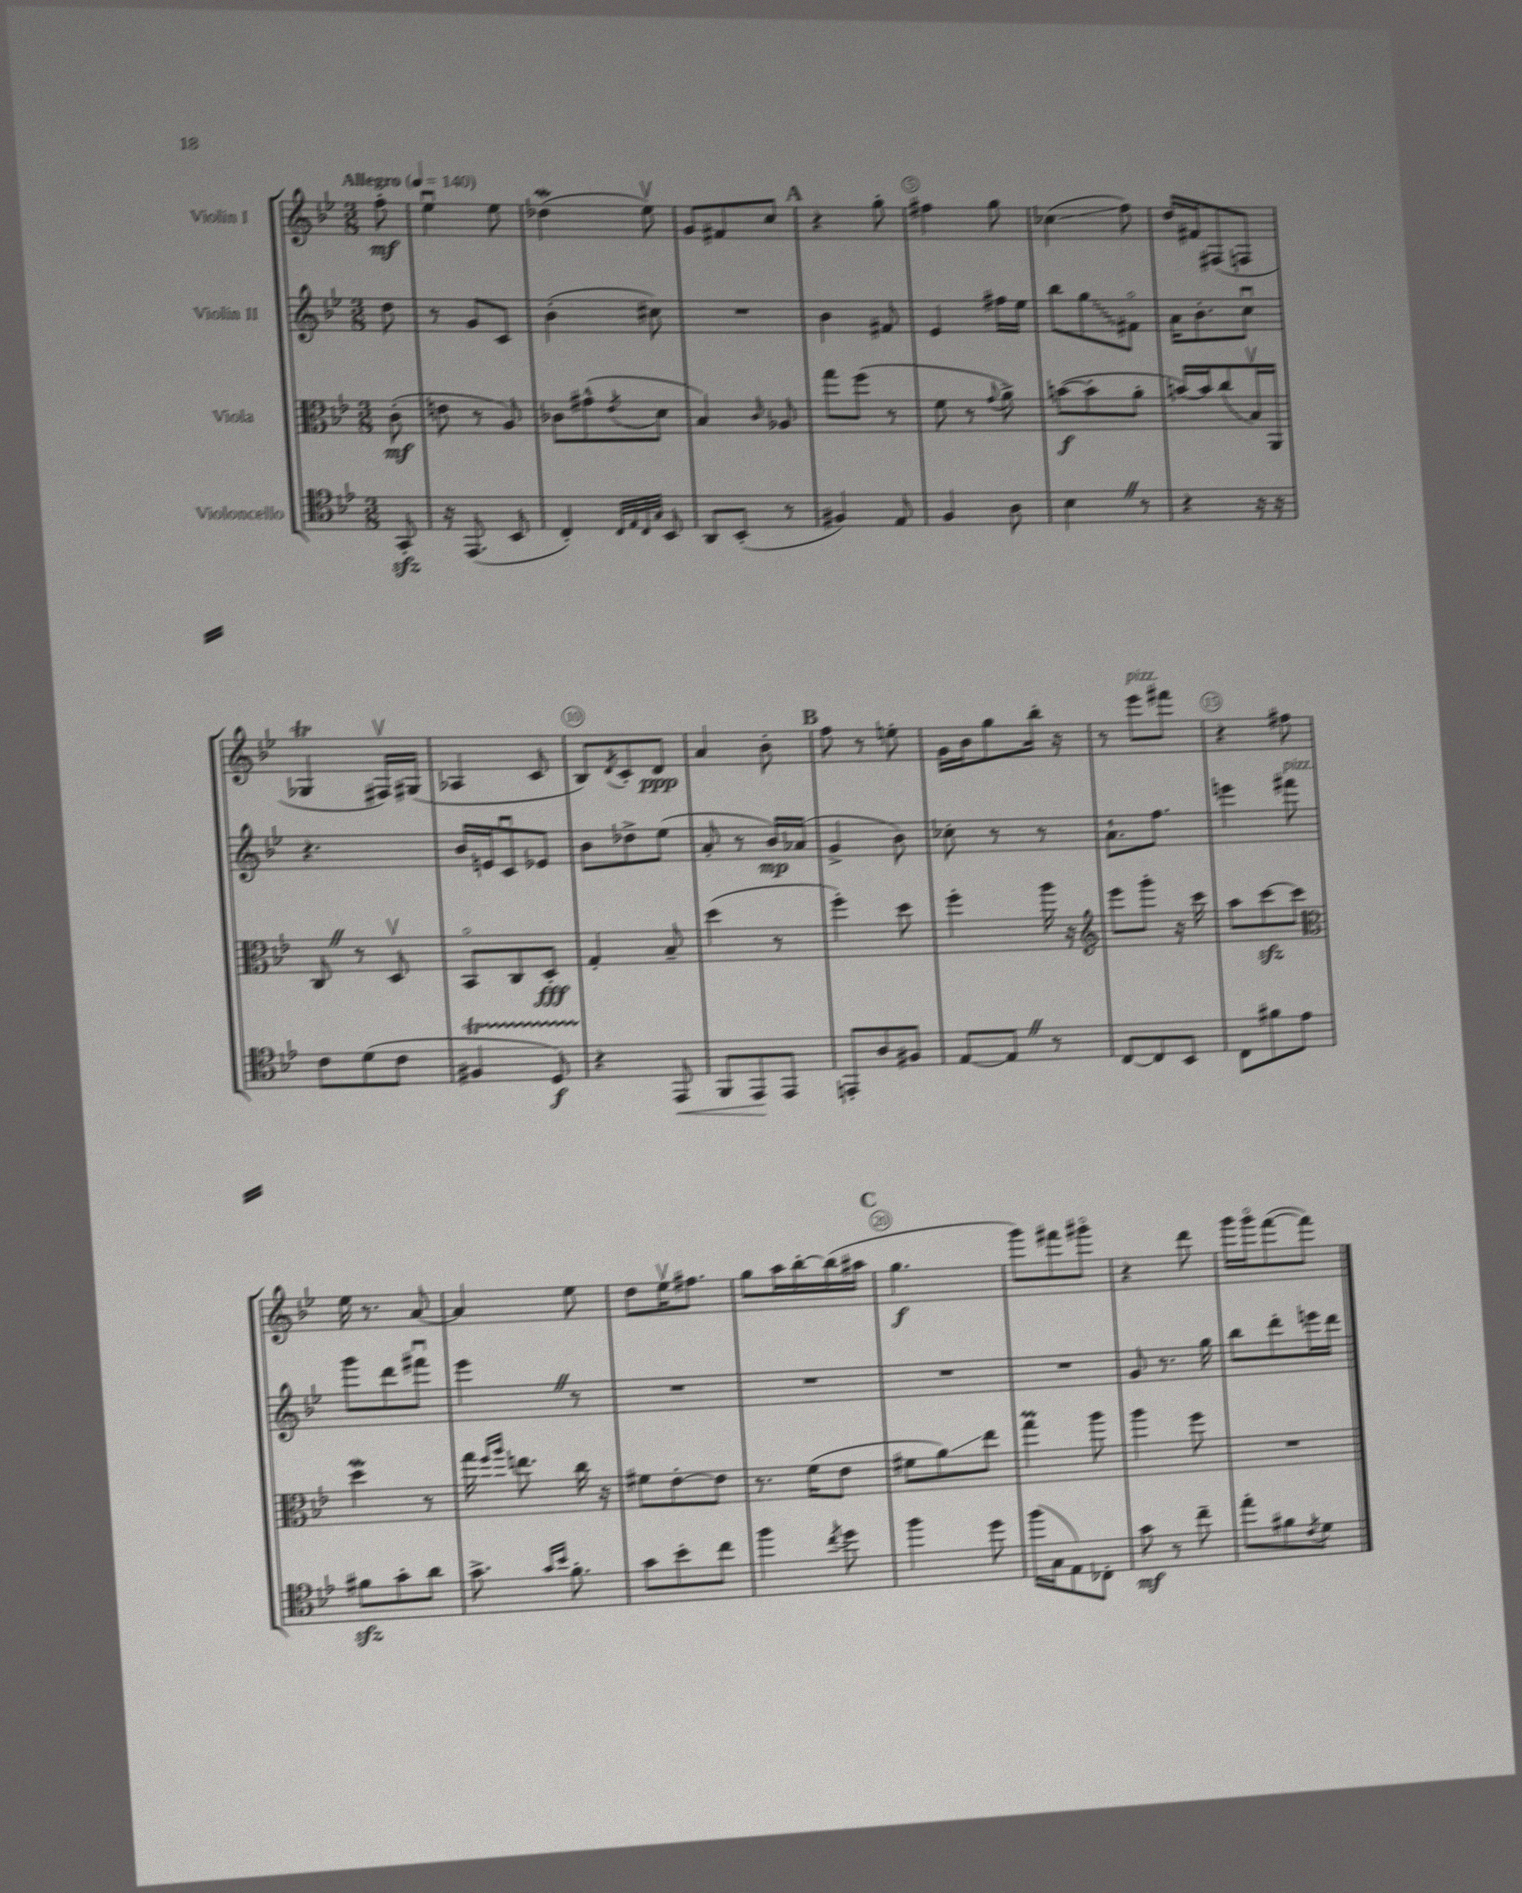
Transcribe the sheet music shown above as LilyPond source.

<<
\new StaffGroup <<
\new Staff = "s0" \with { instrumentName = "Violin I" } {
    \clef treble \key bes \major \numericTimeSignature \time 3/8 \partial 8 \tempo "Allegro" 4 = 140
    f''8-.\mf |
    ees''4\downbow ees''8 |
    des''4\mordent( ees''8\upbow) |
    g'8 fis'8 c''8 |
    \mark \markup { \bold "A" } r4 g''8-. |
    fis''4 g''8 |
    ces''4\glissando( f''8) |
    d''16 fis'16 fis8( f8 |
    ges4\trill fis16\upbow) gis16( |
    aes4 c'8 |
    bes8) \acciaccatura { d'8 } c'8-. d'8\ppp |
    a'4 bes'8-. |
    \mark \markup { \bold "B" } f''8 r8 e''8-. |
    g'16 bes'16 g''8 bes''16-. r16 |
    r8 ees'''8^\markup { \italic "pizz." } fis'''8 |
    r4 fis''8 |
    ees''16 r8. a'8~ |
    a'4 ees''8 |
    d''8 ees''16\upbow fis''8. |
    g''8 a''16 bes''16~-. bes''16( ais''16 |
    \mark \markup { \bold "C" } g''4.\f |
    g'''8) fis'''8 gis'''8\flageolet |
    r4 d'''8 |
    g'''16 g'''16\flageolet f'''8~( f'''8) \bar "|." |
}
\new Staff = "s1" \with { instrumentName = "Violin II" } {
    \clef treble \key bes \major \numericTimeSignature \time 3/8 \partial 8
    d''8 |
    r8 g'8 c'8 |
    bes'4-.( cis''8) |
    R4. |
    \mark \markup { \bold "A" } bes'4 fis'8 |
    ees'4 fis''16 ees''16 |
    bes''8 \once \override Glissando.style = #'zigzag g''8\glissando fis'8\flageolet |
    a'16 bes'8.-. c''8\downbow |
    r4. |
    bes'16 e'16 c'8\downbow ees'8 |
    bes'8 des''8-> ees''8( |
    a'8-. r8 bes'16\mp) aes'16( |
    \mark \markup { \bold "B" } g'4-> bes'8) |
    ces''8-. r8 r8 |
    a'8.-! f''8. |
    e'''4 fis'''8^\markup { \italic "pizz." } |
    g'''8 d'''8 fis'''8\downbow |
    ees'''4 \once \override BreathingSign.text = \markup { \musicglyph "scripts.caesura.straight" } \breathe r8 |
    R4. |
    R4. |
    \mark \markup { \bold "C" } R4. |
    R4. |
    g'8 r8. g''16 |
    bes''8 d'''8-. e'''16 d'''16 \bar "|." |
}
\new Staff = "s2" \with { instrumentName = "Viola" } {
    \clef alto \key bes \major \numericTimeSignature \time 3/8 \partial 8
    c'8-.\mf( |
    e'8 r8 a8) |
    ces'8 gis'8-^( \acciaccatura { ees'8 } d'8 |
    bes4) \grace { c'16 } aes8 |
    \mark \markup { \bold "A" } g''8 f''8( r8 |
    f'8 r8 \appoggiatura { g'8 } a'8->) |
    b'8~\f( b'8-. a'8-. |
    b'16~) b'16 c''8( bes16\upbow) a,16 |
    c8 \once \override BreathingSign.text = \markup { \musicglyph "scripts.caesura.straight" } \breathe r8 d8\upbow |
    bes,8\flageolet c8 d8-.\fff |
    g4-. bes8-- |
    d''4( r8 |
    \mark \markup { \bold "B" } f''4-.) d''8 |
    f''4-. a''16 r16 |
    \clef treble ees'''8 g'''8-. r16 c'''16 |
    a''8 c'''8~\sfz c'''8 |
    \clef alto d''4\mordent r8 |
    g''16 \grace { f''16 a''16 } e''8. c''16 r16 |
    fis'8 ees'8~-. ees'8 |
    r8. f'16( ees'8 |
    \mark \markup { \bold "C" } fis'8 a'8\glissando) ees''8 |
    g''4\prall a''8 |
    a''4 f''8 |
    R4. \bar "|." |
}
\new Staff = "s3" \with { instrumentName = "Violoncello" } {
    \clef tenor \key bes \major \numericTimeSignature \time 3/8 \partial 8
    g,8-.\sfz |
    r16 ees,8.( bes,8 |
    c4-.) \grace { c32 ees32 c32 g32 } bes,8 |
    a,8 bes,8-.( r8 |
    \mark \markup { \bold "A" } fis4) ees8 |
    f4 a8 |
    bes4 \once \override BreathingSign.text = \markup { \musicglyph "scripts.caesura.straight" } \breathe r8 |
    r4 r16 r16 |
    c'8 d'8( c'8 |
    fis4\startTrillSpan d8\f) |
    r4\stopTrillSpan ees,8\< |
    f,8 ees,8\! ees,8 |
    \mark \markup { \bold "B" } e,8-. a8 fis8 |
    ees8~ ees8 \once \override BreathingSign.text = \markup { \musicglyph "scripts.caesura.straight" } \breathe r8 |
    c8~ c8 bes,8 |
    c8 fis'8 ees'8 |
    fis'8\sfz g'8-. a'8 |
    g'8.-> \grace { g'16 bes'16 } f'8.-. |
    g'8 bes'8-. c''8 |
    f''4 \acciaccatura { c''8 } d''8 |
    \mark \markup { \bold "C" } f''4 d''8 |
    f''16( g16 ees8) ces8-. |
    g'8\mf r8 c''8-- |
    ees''8-. fis'8 \acciaccatura { c'8 } d'8 \bar "|." |
}
>>
>>
\layout { \context { \Score \override BarNumber.break-visibility = ##(#f #t #t) barNumberVisibility = #(every-nth-bar-number-visible 5) \override BarNumber.stencil = #(make-stencil-circler 0.1 0.3 ly:text-interface::print) } }
